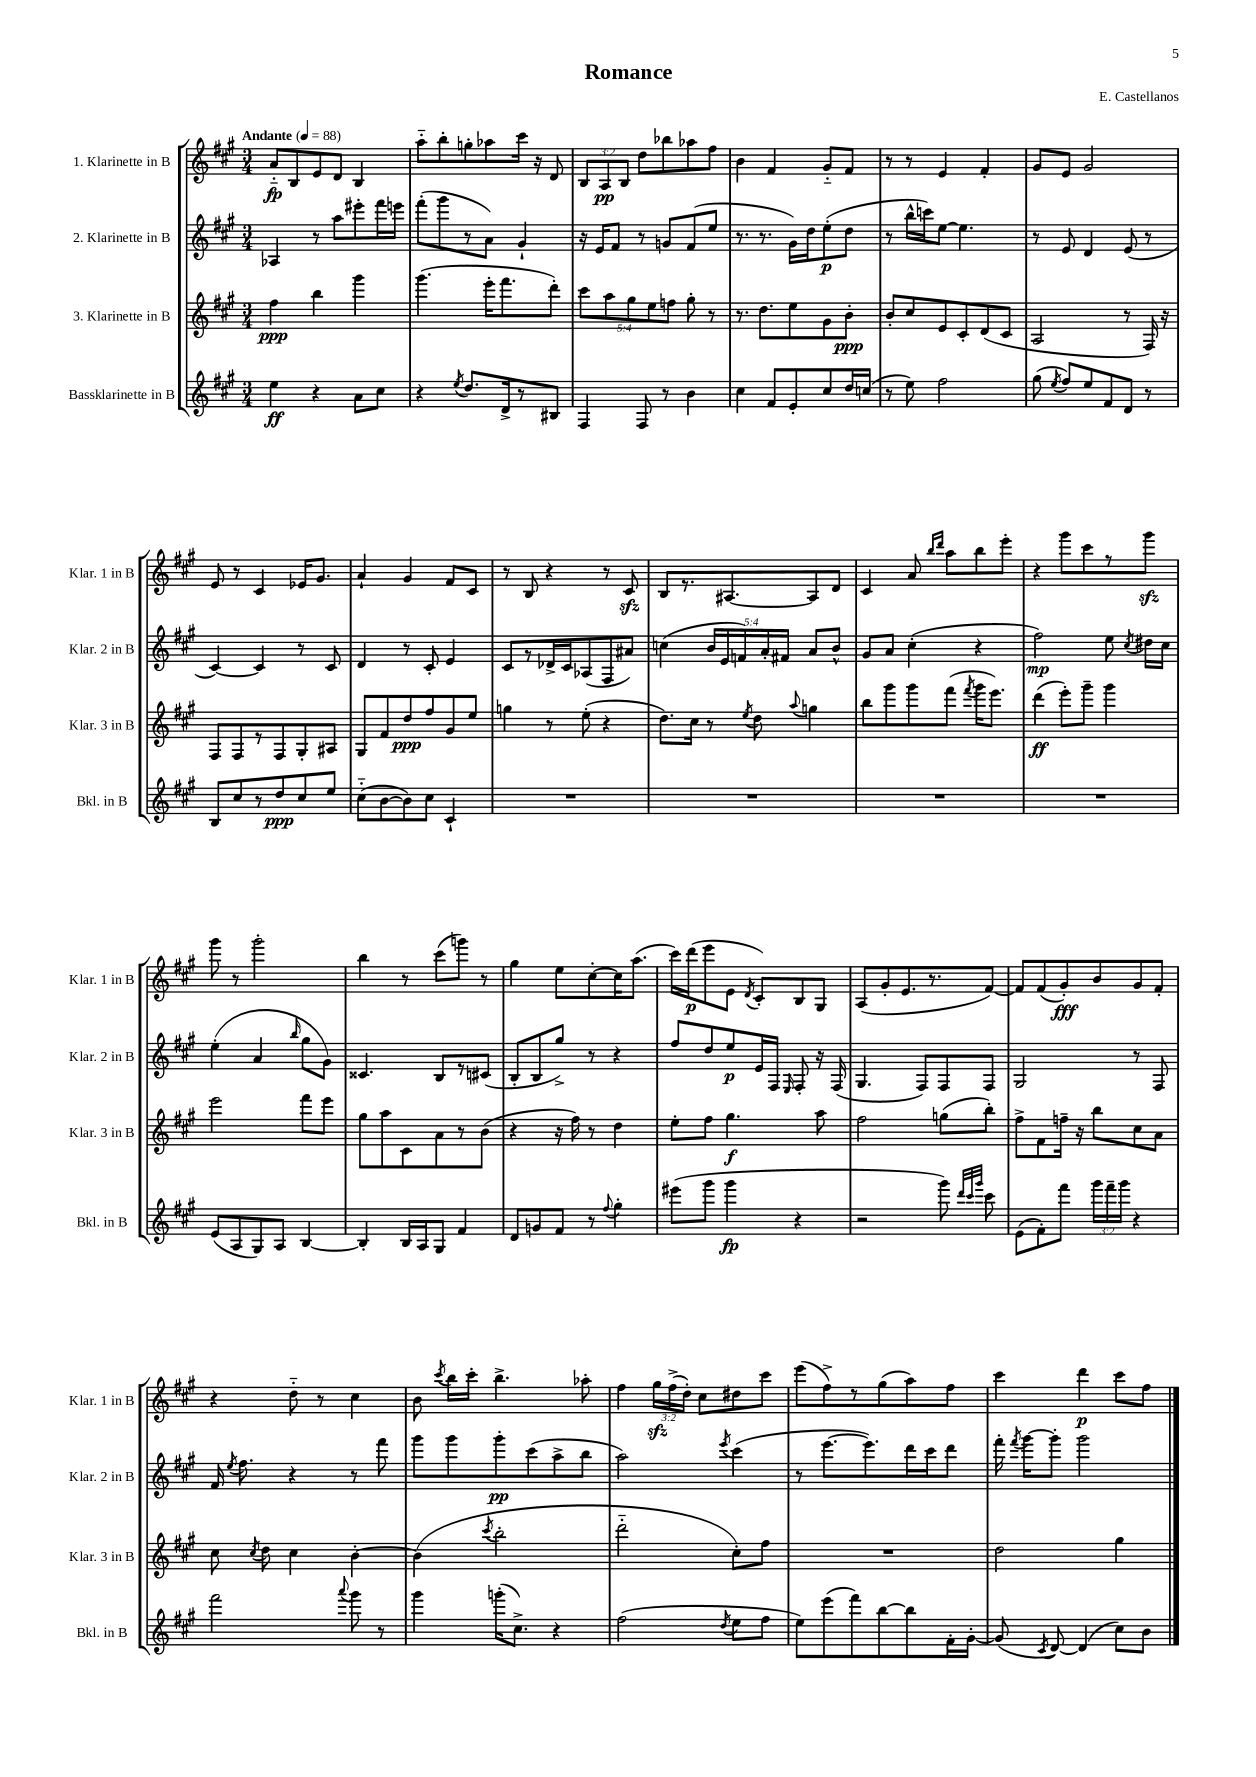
\header { title = "Romance" composer = "E. Castellanos" }
<<
\new StaffGroup <<
\new Staff = "s0" \with { instrumentName = "1. Klarinette in B" shortInstrumentName = "Klar. 1 in B" } {
    \clef treble \key a \major \numericTimeSignature \time 3/4 \override Staff.TupletNumber.text = #tuplet-number::calc-fraction-text \tempo "Andante" 4 = 88
    \autoBeamOff a'8[-_\fp b8 e'8 d'8] b4 |
    a''8[-_ b''8-. g''8-. aes''8 cis'''16] r16 d'8 |
    \tuplet 3/2 { b8[ a8\pp b8] } d''8[ bes''8 aes''8 fis''8] |
    b'4 fis'4 gis'8[-_ fis'8] |
    r8 r8 e'4 fis'4-. |
    gis'8[ e'8] gis'2 |
    e'8 r8 cis'4 ees'16[ gis'8.] |
    a'4-! gis'4 fis'8[ cis'8] |
    r8 b8 r4 r8 cis'8\sfz |
    b8[ r8. ais8.~ ais8 d'8] |
    cis'4 a'8 \grace { b''16[ d'''16] } a''8[ b''8 e'''8]-. |
    r4 gis'''8[ cis'''8 r8 gis'''8]\sfz |
    gis'''8 r8 gis'''2-. |
    b''4 r8 cis'''8[( g'''8]) r8 |
    gis''4 e''8[ cis''8~-. cis''16 a''8.]( |
    cis'''16[) d'''16\p( e'''8 e'8] \acciaccatura { d'8 } cis'8[-.) b8 gis8] |
    a8[( gis'8-. e'8. r8. fis'8]~) |
    fis'8[ fis'8( gis'8-.\fff) b'8 gis'8 fis'8]-. |
    r4 d''8-_ r8 cis''4 |
    b'8 \acciaccatura { cis'''8 } b''16[ cis'''16]-. b''4.-> aes''8-. |
    fis''4 \tuplet 3/2 { gis''16[\sfz fis''16->( d''16]-.) } cis''8[ dis''8 cis'''8] |
    e'''8[( fis''8->) r8 gis''8( a''8) fis''8] |
    cis'''4 d'''4\p cis'''8[ fis''8] \bar "|." |
}
\new Staff = "s1" \with { instrumentName = "2. Klarinette in B" shortInstrumentName = "Klar. 2 in B" } {
    \clef treble \key a \major \numericTimeSignature \time 3/4 \override Staff.TupletNumber.text = #tuplet-number::calc-fraction-text
    \autoBeamOff aes4 r8 a''8[ eis'''8-. fis'''16 e'''16] |
    fis'''8[-.( gis'''8 r8 a'8]) gis'4-! |
    r16 e'16[ fis'8] r8 g'8[ fis'8( e''8] |
    r8. r8. gis'16[) d''16 e''8-.\p( d''8] |
    r8 b''16[-^ c'''16) e''8]~ e''4. |
    r8 e'8 d'4 e'8( r8 |
    cis'4~) cis'4 r8 cis'8 |
    d'4 r8 cis'8-. e'4 |
    cis'8[ r8 des'16-> cis'16 aes8( fis8 ais'8]) |
    c''4( \tuplet 5/4 { b'16[ e'16 f'16) a'16-. fis'16] } a'8[ b'8]-^ |
    gis'8[ a'8] cis''4-.( r4 |
    fis''2\mp) e''8 \acciaccatura { cis''8 } dis''16[ cis''16] |
    e''4-.( a'4 \grace { b''16 } gis''8[ gis'8]) |
    cisis'4. b8[ r8 cis'8]( |
    b8[-. b8 gis''8]->) r8 r4 |
    fis''8[ d''8 e''8\p e'16 fis16] \grace { e16 } fis8-. r16 fis16( |
    gis4. fis8[) fis8 fis8] |
    gis2 r8 fis8 |
    fis'16 \acciaccatura { e''8 } fis''8. r4 r8 fis'''8 |
    gis'''8[ gis'''8 gis'''8-.\pp cis'''8( a''8-> b''8] |
    a''2) \acciaccatura { e'''8 } cis'''4( |
    r8 e'''8.[~ e'''8.) d'''16 cis'''16 d'''8] |
    fis'''16-. \acciaccatura { fis'''8 } gis'''16[~ gis'''8]-. gis'''2 \bar "|." |
}
\new Staff = "s2" \with { instrumentName = "3. Klarinette in B" shortInstrumentName = "Klar. 3 in B" } {
    \clef treble \key a \major \numericTimeSignature \time 3/4 \override Staff.TupletNumber.text = #tuplet-number::calc-fraction-text
    \autoBeamOff fis''4\ppp b''4 gis'''4 |
    gis'''4.( e'''16[-. fis'''8. d'''8]-.) |
    \tuplet 5/4 { cis'''8[ a''8 gis''8 e''8 f''8] } gis''8-. r8 |
    r8. d''8.[ e''8 gis'8 b'8]-.\ppp |
    b'8[-. cis''8 e'8 cis'8-. d'8( cis'8] |
    a2 r8 fis16) r16 |
    fis8[ fis8 r8 fis8 gis8-. ais8] |
    gis8[ fis'8 d''8\ppp fis''8 gis'8 e''8] |
    g''4 r8 e''8-.( r4 |
    d''8.[) cis''16] r8 \acciaccatura { e''8 } d''8 \appoggiatura { a''8 } g''4 |
    b''8[ gis'''8 gis'''8 fis'''8]( \acciaccatura { fis'''8 } gis'''16[ e'''8.]) |
    d'''4\ff( e'''8[-.) gis'''8]-- gis'''4 |
    e'''2 fis'''8[ e'''8] |
    gis''8[ a''8 cis'8 a'8 r8 b'8]( |
    r4 r16 fis''16) r8 d''4 |
    e''8[-. fis''8] gis''4.\f a''8 |
    fis''2 g''8[( b''8]-.) |
    fis''8[-> fis'8 f''16]-- r16 b''8[ cis''8 a'8] |
    cis''8 \acciaccatura { cis''8 } d''8 cis''4 b'4~-. |
    b'4( \acciaccatura { cis'''8 } b''2-. |
    d'''2-_ cis''8[-.) fis''8] |
    R2. |
    d''2 gis''4 \bar "|." |
}
\new Staff = "s3" \with { instrumentName = "Bassklarinette in B" shortInstrumentName = "Bkl. in B" } {
    \clef treble \key a \major \numericTimeSignature \time 3/4 \override Staff.TupletNumber.text = #tuplet-number::calc-fraction-text
    \autoBeamOff e''4\ff r4 a'8[ cis''8] |
    r4 \acciaccatura { e''8 } d''8.[ d'16-> r8 bis8] |
    fis4 fis8 r8 b'4 |
    cis''4 fis'8[ e'8-. cis''8 d''16 c''16]( |
    r8 e''8) fis''2 |
    gis''8( \acciaccatura { e''8 } fis''8[) e''8 fis'8 d'8] r8 |
    b8[ cis''8 r8 d''8\ppp cis''8 e''8] |
    cis''8[-_( b'8~ b'8) cis''8] cis'4-! |
    R2. |
    R2. |
    R2. |
    R2. |
    e'8[( a8 gis8) a8] b4~ |
    b4-. b16[ a16 gis8] fis'4 |
    d'8[ g'8 fis'8] r8 \appoggiatura { fis''8 } gis''4-. |
    eis'''8[( gis'''8] gis'''4\fp r4 |
    r2 gis'''8) \grace { d'''32[ cis'''32 gis'''32] } cis'''8 |
    e'8[( fis'8-.) fis'''8] \tuplet 3/2 { gis'''16[ fis'''16-- gis'''16] } r4 |
    fis'''2 \appoggiatura { a'''8 } gis'''8 r8 |
    gis'''4 g'''16[-.( cis''8.]->) r4 |
    fis''2( \acciaccatura { d''8 } e''8[ fis''8] |
    e''8[) e'''8( fis'''8) b''8~ b''8 fis'16-. gis'16]~-. |
    gis'8( \acciaccatura { cis'8 } d'8~) d'4( cis''8[) b'8] \bar "|." |
}
>>
>>
\layout { \context { \Score \remove "Bar_number_engraver" } }
